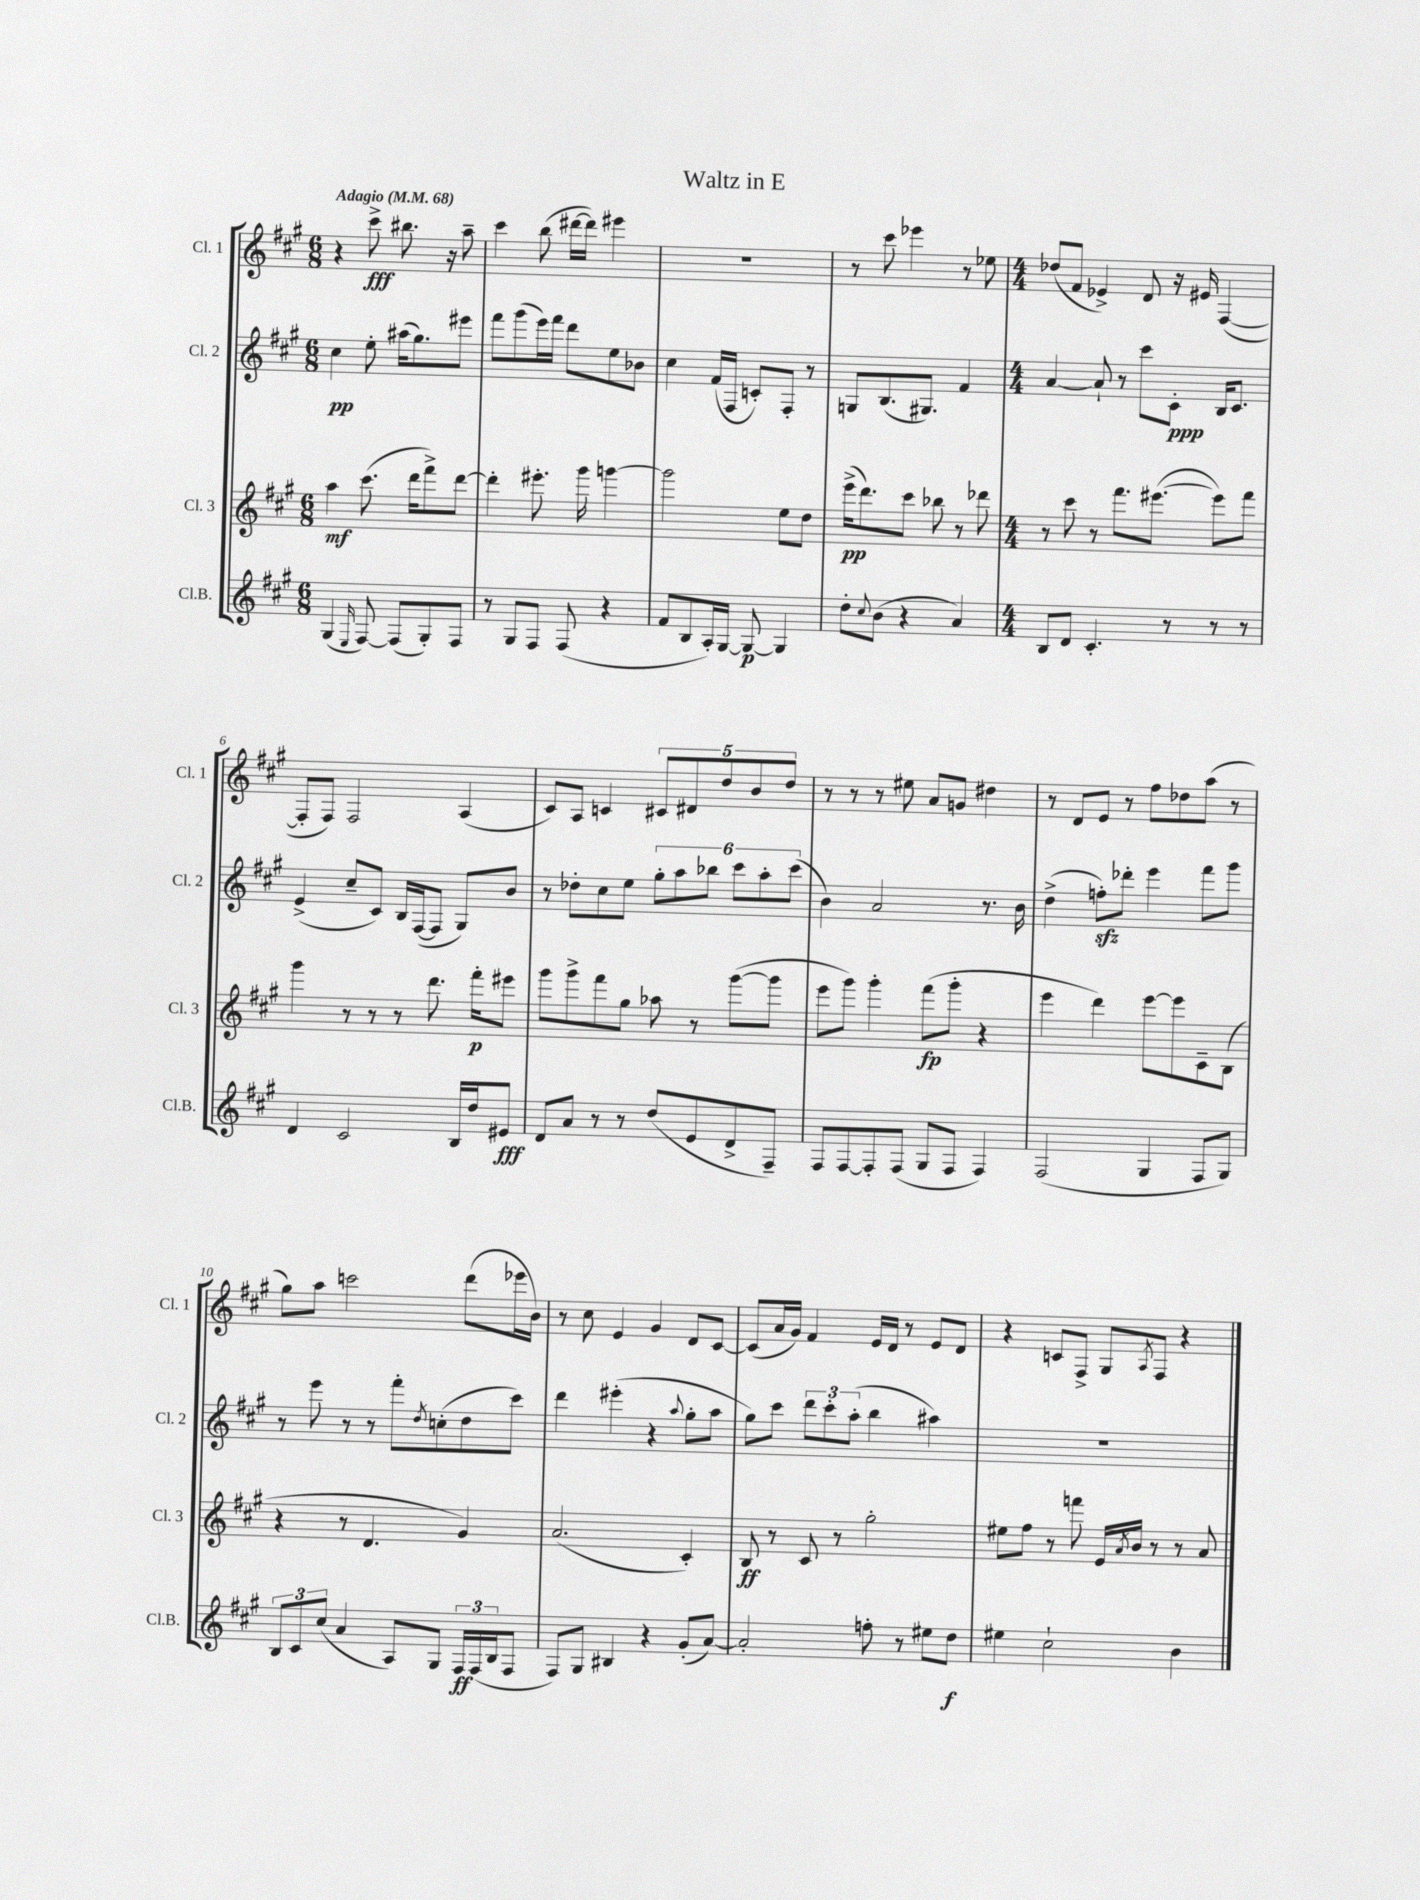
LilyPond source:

\header { title = "Waltz in E" }
<<
\new StaffGroup <<
\new Staff = "s0" \with { instrumentName = "Cl. 1" shortInstrumentName = "Cl. 1" } {
    \clef treble \key a \major \numericTimeSignature \time 6/8 \tempo "Adagio" 4 = 68
    r4 cis'''8->\fff bis''8. r16 a''8-- |
    cis'''4 b''8( dis'''16~ dis'''16) eis'''4 |
    R2. |
    r8 cis'''8 ees'''4 r8 ees''8 |
    \numericTimeSignature \time 4/4 des''8( fis'8 ees'4->) d'8 r16 eis'16 fis4~( |
    fis8-. fis8) fis2 a4( |
    cis'8) a8 c'4 \tuplet 5/4 { cis'8 dis'8 d''8 b'8 d''8 } |
    r8 r8 r8 eis''8 a'8 g'8 dis''4 |
    r8 d'8 e'8 r8 fis''8 des''8 a''8( r8 |
    gis''8) a''8 c'''2 d'''8( ees'''16 b'16) |
    r8 cis''8 e'4 gis'4 d'8 cis'8~ |
    cis'8( a'16 gis'16) fis'4 e'16 d'16 r8 e'8 d'8 |
    r4 c'8 fis8-> gis8 \acciaccatura { a8 } fis8 r4 \bar "|." |
}
\new Staff = "s1" \with { instrumentName = "Cl. 2" shortInstrumentName = "Cl. 2" } {
    \clef treble \key a \major \numericTimeSignature \time 6/8
    cis''4\pp e''8-. ais''16( gis''8.) eis'''8 |
    fis'''8 gis'''8( e'''16) fis'''16 d'''8 e''8 bes'8 |
    cis''4 fis'16( fis16 c'8-.) fis8-. r8 |
    g8 b8.( gis8.) fis'4 |
    \numericTimeSignature \time 4/4 a'4~ a'8-! r8 cis'''8 cis'8-.\ppp b16 cis'8. |
    e'4->( cis''8-- cis'8) b16 fis16~( fis8 gis8) b'8 |
    r8 des''8-. cis''8 e''8 \tuplet 6/4 { gis''8-. a''8 bes''8 cis'''8 a''8-. cis'''8( } |
    b'4) a'2 r8. b'16 |
    d''4->( f''8-.\sfz) des'''8-. e'''4 fis'''8 gis'''8 |
    r8 e'''8 r8 r8 fis'''8-. \acciaccatura { d''8 } c''8-.( d''8 cis'''8) |
    d'''4 eis'''4-.( r4 \appoggiatura { a''8 } gis''8-. a''8 |
    gis''8) cis'''8 \tuplet 3/2 { d'''8 cis'''8-. a''8-.( } b''4 ais''4) |
    R1 \bar "|." |
}
\new Staff = "s2" \with { instrumentName = "Cl. 3" shortInstrumentName = "Cl. 3" } {
    \clef treble \key a \major \numericTimeSignature \time 6/8
    a''4\mf cis'''8.( d'''16 fis'''8->) d'''8~ |
    d'''4-. eis'''8.-. gis'''16 g'''4~ |
    g'''2 e''8 d''8 |
    e'''16->\pp( d'''8.) cis'''8 bes''8 r8 des'''8 |
    \numericTimeSignature \time 4/4 r8 cis'''8 r8 fis'''8. eis'''8.~( eis'''8) fis'''8 |
    gis'''4 r8 r8 r8 d'''8. fis'''16-.\p eis'''8 |
    gis'''8 gis'''8-> fis'''8 gis''8 aes''8 r8 gis'''8~( gis'''8 |
    e'''8 gis'''8) gis'''4-. fis'''8\fp( gis'''8-. r4 |
    e'''4 d'''4) e'''8~ e'''8 cis'8-- b8( |
    r4 r8 d'4. gis'4) |
    a'2.( cis'4-.) |
    b8\ff r8 cis'8 r8 gis''2-. |
    eis''8 fis''8 r8 f'''8 e'16 \acciaccatura { a'8 } b'16 r8 r8 a'8 \bar "|." |
}
\new Staff = "s3" \with { instrumentName = "Cl.B." shortInstrumentName = "Cl.B." } {
    \clef treble \key a \major \numericTimeSignature \time 6/8
    gis4( \grace { e16 } fis8~) fis8( gis8-.) fis8 |
    r8 gis8 fis8 fis8( r4 |
    fis'8 b8 a16-.) gis16~ gis8~\p gis4 |
    d''8-. \appoggiatura { cis''8 } b'8( r4 a'4) |
    \numericTimeSignature \time 4/4 b8 d'8 cis'4.-. r8 r8 r8 |
    d'4 cis'2 b16 d''16 eis'8\fff |
    d'8 a'8 r8 r8 d''8( e'8 d'8-> fis8--) |
    fis8 fis8~ fis8-. fis8( gis8 fis8 fis4) |
    fis2( gis4 fis8 gis8) |
    \tuplet 3/2 { b8 cis'8 cis''8( } a'4 a8) gis8 \tuplet 3/2 { fis16\ff fis16( b16 } fis8 |
    fis8) gis8 bis4 r4 gis'8-.( a'8~) |
    a'2-. f''8-. r8 eis''8 d''8\f |
    eis''4 cis''2-! b'4 \bar "|." |
}
>>
>>
